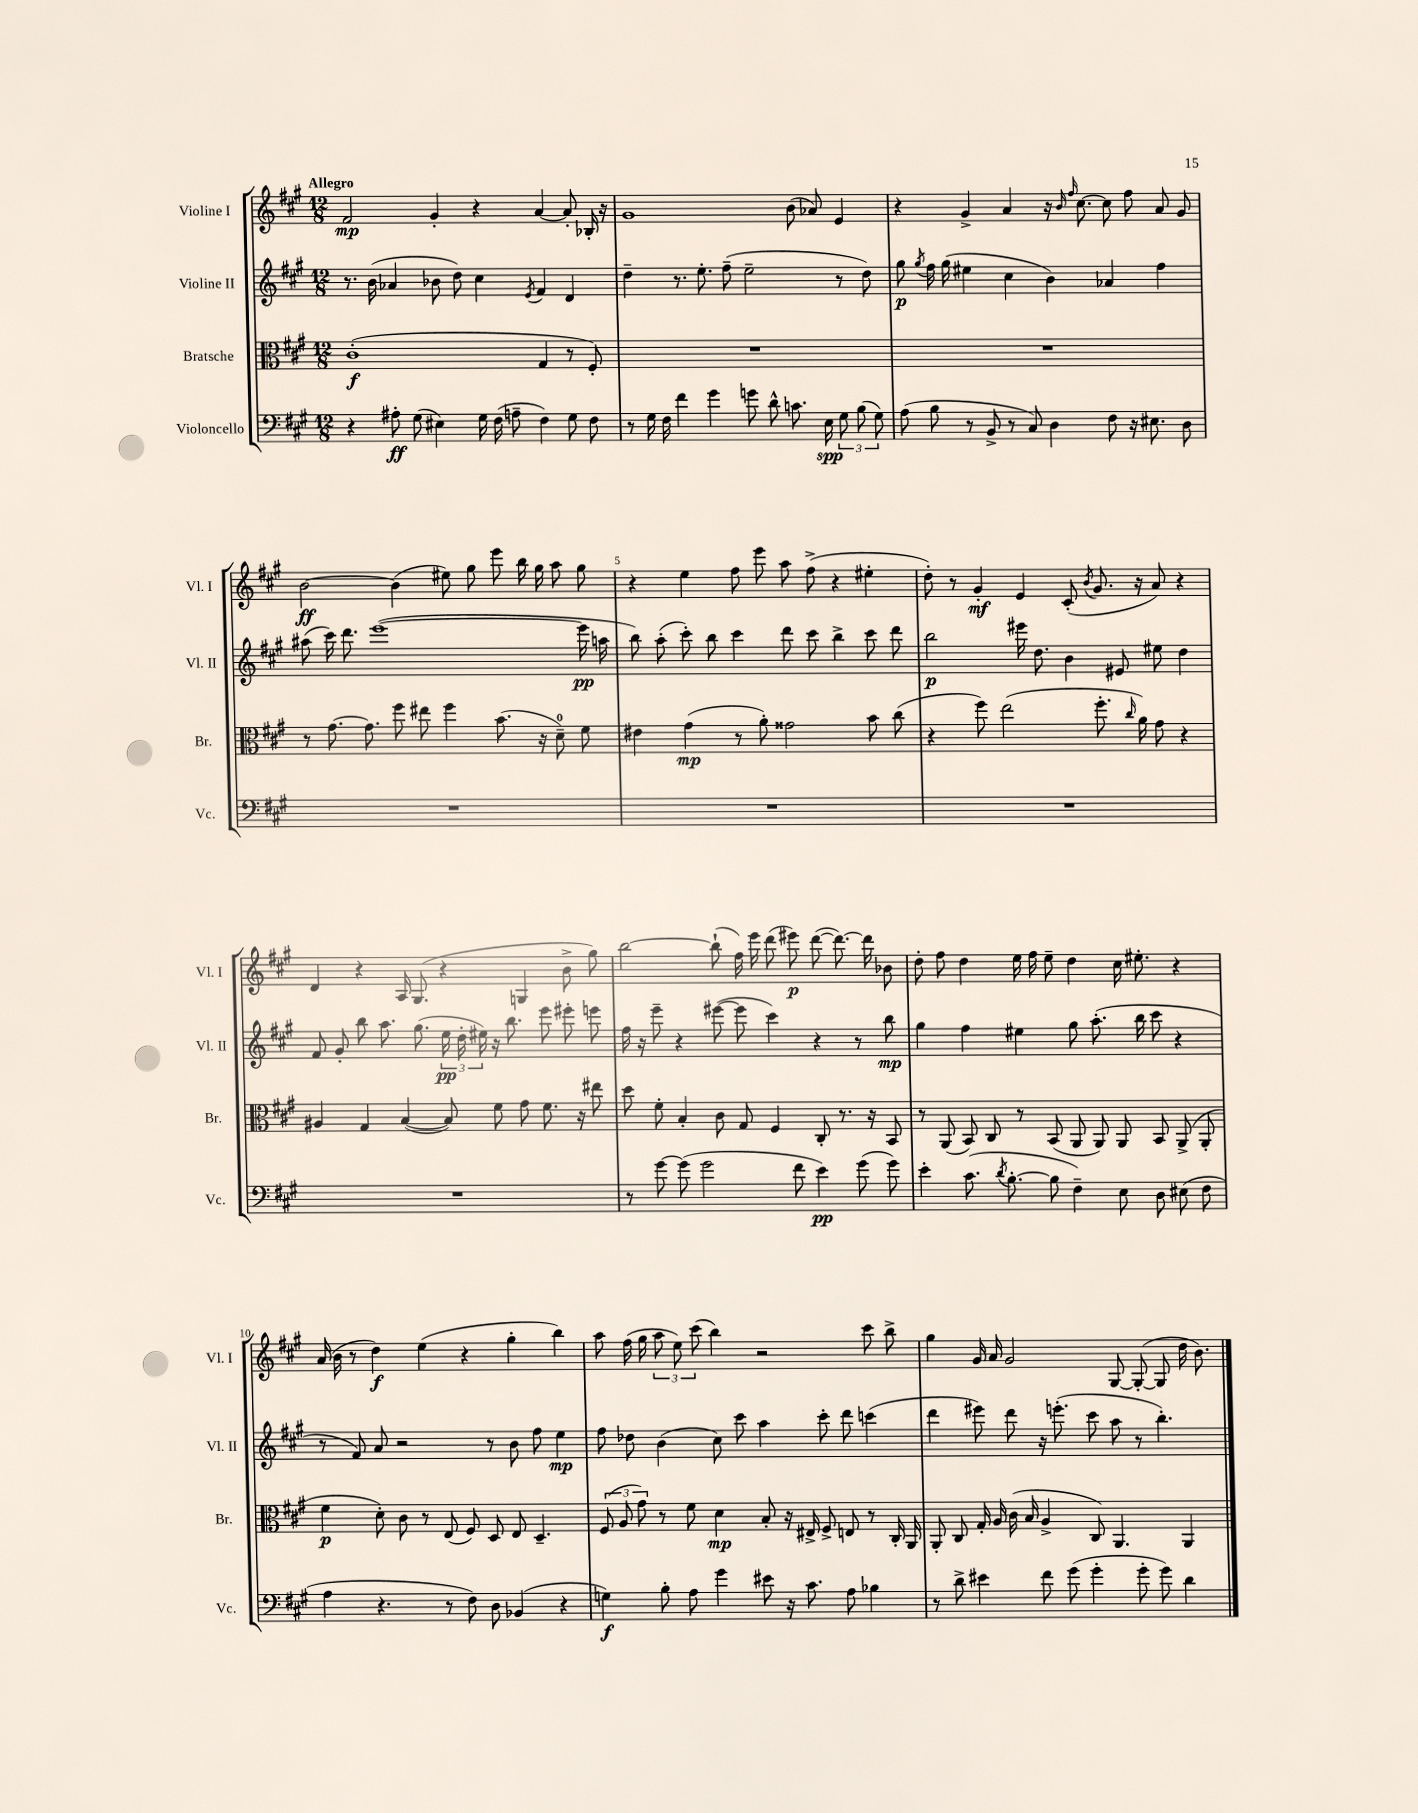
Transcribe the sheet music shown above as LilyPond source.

<<
\new StaffGroup <<
\new Staff = "s0" \with { instrumentName = "Violine I" shortInstrumentName = "Vl. I" } {
    \clef treble \key a \major \numericTimeSignature \time 12/8 \tempo "Allegro"
    \autoBeamOff fis'2\mp gis'4-. r4 a'4~ a'8-. bes16-. r16 |
    gis'1 b'8( aes'8) e'4 |
    r4 gis'4-> a'4 r16 \grace { b'16 fis''16 } cis''8.~ cis''8 fis''8 a'8 gis'8 |
    b'2~\ff b'4( eis''8) gis''8 e'''8 b''16 gis''16 a''8 gis''8 |
    r4 e''4 fis''8 e'''8 a''8 fis''8->( r4 eis''4-. |
    d''8-.) r8 gis'4-.\mf e'4 cis'8-.( \acciaccatura { b'8 } gis'8. r16 a'8) r4 |
    d'4 r4 a16 gis8.( r4 g4 b'8-> gis''8) |
    b''2~ b''8-!( fis''16) e'''16 d'''8( eis'''8\p) d'''8~( d'''8.~) d'''16 bes'8 |
    d''8-. fis''8 d''4 e''16 fis''16 e''8-- d''4 cis''16 eis''8.-. r4 |
    a'16( b'16 r8 d''4\f) e''4( r4 gis''4-. b''4) |
    a''8 fis''16( gis''16 \tuplet 3/2 { a''8 e''8) cis'''8( } b''4) r2 cis'''8 b''8-> |
    gis''4 gis'16 a'16 gis'2 gis8~ gis8~-.( gis8 d''16 b'8.) \bar "|." |
}
\new Staff = "s1" \with { instrumentName = "Violine II" shortInstrumentName = "Vl. II" } {
    \clef treble \key a \major \numericTimeSignature \time 12/8
    \autoBeamOff r8. b'16( aes'4 bes'8 d''8) cis''4 \acciaccatura { e'8 } fis'4 d'4 |
    d''4-- r8. e''8.-. fis''8--( e''2-- r8 d''8) |
    gis''8\p \acciaccatura { gis''8 } fis''16 gis''16( eis''4 cis''4 b'4) aes'4 fis''4 |
    ais''8( cis'''16) d'''8. e'''1~( e'''16\pp a''16 |
    b''8) a''8-.( cis'''8-.) b''8 cis'''4 d'''8 cis'''8 b''4-> cis'''8 d'''8 |
    b''2\p eis'''16 d''8. b'4 eis'8 eis''8 d''4 |
    fis'8 gis'8-. b''8 a''8. gis''8.( \tuplet 3/2 { e''16\pp d''16-. eis''16) } r16 b''8. e'''8 eis'''8-. e'''8 |
    fis''16 r16 e'''8-- r4 eis'''8~( eis'''8 cis'''4) r4 r8 b''8\mp |
    gis''4 fis''4 eis''4 gis''8 a''8.-.( b''16 cis'''8 r4 |
    r8 fis'8) a'8 r2 r8 b'8 fis''8 e''4\mp |
    fis''8 des''8 b'4( cis''8) cis'''8 a''4 cis'''8-. d'''8 c'''4( |
    d'''4 eis'''8) d'''8 r16 e'''8.-.( cis'''8 a''8 r8 b''4.-.) \bar "|." |
}
\new Staff = "s2" \with { instrumentName = "Bratsche" shortInstrumentName = "Br." } {
    \clef alto \key a \major \numericTimeSignature \time 12/8
    \autoBeamOff cis'1-.\f( gis4 r8 fis8-.) |
    R1. |
    R1. |
    r8 gis'8.~ gis'8. fis''8 eis''8 fis''4 b'8.( r16 d'8-0--) fis'8 |
    eis'4 gis'4\mp( r8 a'8-.) gisis'2 b'8 cis''8( |
    r4 fis''8) e''2( fis''8.-. \grace { cis''16 } a'16) gis'8 r4 |
    ais4 gis4 b4~( b8) fis'8 gis'8 fis'8. r16 eis''8 |
    d''8 fis'8-. b4-. cis'8 gis8 fis4 cis8-. r8. r16 b,8 |
    r8 a,8( b,8) cis8 r8 b,8( a,8 a,8) a,8 b,8 a,8->( a,8-. |
    fis'4\p d'8-.) cis'8 r8 e8( fis8) d8 e8 d4.-- |
    \tuplet 3/2 { fis8( a8 gis'8) } r8 fis'8 d'4\mp b8-. r16 eis16-> fis8-> e8 r8 cis16-. a,16 |
    a,8-. cis8 gis16-. a16 cis'16( b16 a4-> cis8) a,4. a,4 \bar "|." |
}
\new Staff = "s3" \with { instrumentName = "Violoncello" shortInstrumentName = "Vc." } {
    \clef bass \key a \major \numericTimeSignature \time 12/8
    \autoBeamOff r4 ais8-.\ff gis8( eis4) gis16 fis16( a8-- fis4) gis8 fis8 |
    r8 gis16 fis16 fis'4 gis'4 g'8 d'8-^ c'8. e16\spp \tuplet 3/2 { gis8 b8( gis8) } |
    a8( b8 r8 b,8-> r8 cis8) d4 fis8 r16 eis8. d8 |
    R1. |
    R1. |
    R1. |
    R1. |
    r8 gis'8~ gis'8( gis'2 fis'8 e'4\pp) gis'8( gis'8) |
    e'4-. cis'8.( \acciaccatura { d'8 } b8.~-. b8 fis4--) e8 d8 eis8( fis8 |
    a4 r4. r8 fis8) d8 bes,4( r4 |
    g4\f) b8-. a8 gis'4 eis'8 r16 cis'8. a8 bes4 |
    r8 d'8-> eis'4 fis'8 gis'8( gis'4-. gis'8-. gis'8) d'4 \bar "|." |
}
>>
>>
\layout { \context { \Score \override BarNumber.break-visibility = ##(#f #t #t) barNumberVisibility = #(every-nth-bar-number-visible 5) } }
